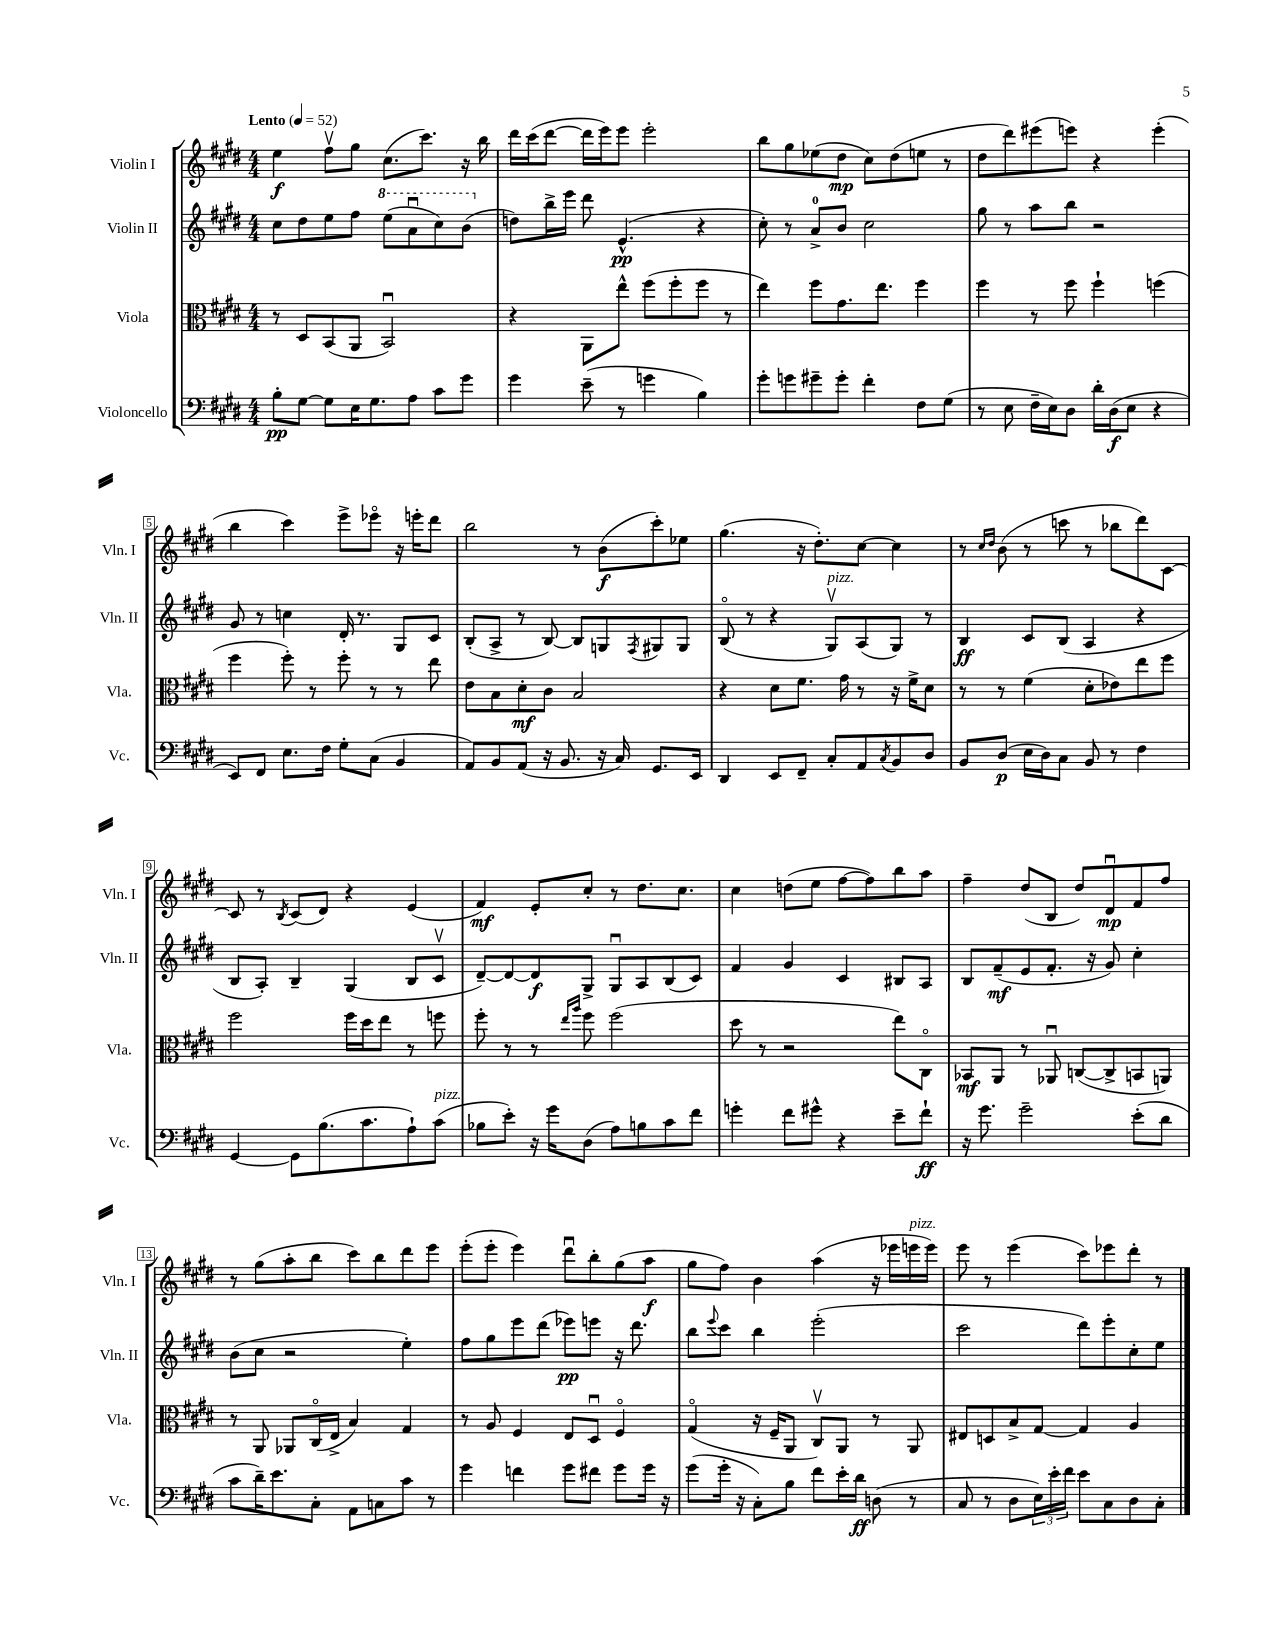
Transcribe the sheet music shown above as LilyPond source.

<<
\new StaffGroup <<
\new Staff = "s0" \with { instrumentName = "Violin I" shortInstrumentName = "Vln. I" } {
    \clef treble \key e \major \numericTimeSignature \time 4/4 \tempo "Lento" 4 = 52
    e''4\f fis''8\upbow gis''8 cis''8.( cis'''8.) r16 b''16 |
    dis'''16 cis'''16( dis'''8~ dis'''16 e'''16) e'''8 e'''2-. |
    b''8 gis''8 ees''8( dis''8\mp cis''8) dis''8( e''8 r8 |
    dis''8 dis'''8) eis'''8( e'''8) r4 e'''4-.( |
    b''4 cis'''4) e'''8-> ees'''8\flageolet r16 e'''16-. dis'''8 |
    b''2 r8 b'8\f( cis'''8-.) ees''8 |
    gis''4.( r16 dis''8.-.) cis''8~ cis''4 |
    r8 \grace { cis''16 dis''16 } b'8( r8 c'''8 r8 bes''8 dis'''8) cis'8~ |
    cis'8 r8 \acciaccatura { b8 } cis'8( dis'8) r4 e'4( |
    fis'4\mf) e'8-. cis''8-. r8 dis''8. cis''8. |
    cis''4 d''8( e''8 fis''8~ fis''8) b''8 a''8 |
    fis''4-- dis''8( b8 dis''8) dis'8\downbow\mp fis'8 fis''8 |
    r8 gis''8( a''8-. b''8 cis'''8) b''8 dis'''8 e'''8 |
    e'''8-.( e'''8-. e'''4) dis'''8\downbow b''8-. gis''8( a''8\f |
    gis''8 fis''8) b'4 a''4( r16 ees'''16 e'''16^\markup { \italic "pizz." } e'''16) |
    e'''8 r8 e'''4( cis'''8) ees'''8 dis'''8-. r8 \bar "|." |
}
\new Staff = "s1" \with { instrumentName = "Violin II" shortInstrumentName = "Vln. II" } {
    \clef treble \key e \major \numericTimeSignature \time 4/4
    cis''8 dis''8 e''8 fis''8 \ottava #1 e'''8( a''8\downbow cis'''8) b''8( \ottava #0 |
    d''8) b''16-> e'''16 dis'''8 e'4.-^\pp( r4 |
    cis''8-.) r8 a'8-0-> b'8 cis''2 |
    gis''8 r8 a''8 b''8 r2 |
    gis'8 r8 c''4 dis'16-. r8. gis8 cis'8 |
    b8-.( a8-> r8 b8~) b8 g8 \acciaccatura { fis8 } gis8 gis8 |
    b8\flageolet( r8 r4 gis8\upbow^\markup { \italic "pizz." }) a8( gis8) r8 |
    b4\ff cis'8 b8( a4 r4 |
    b8 a8-.) b4-- gis4( b8 cis'8\upbow |
    dis'8~--) dis'8~ dis'8\f gis8-> gis8\downbow a8 b8( cis'8) |
    fis'4 gis'4 cis'4 bis8 a8 |
    b8 fis'8--\mf( e'8 fis'8.-. r16 gis'8) cis''4-. |
    b'8( cis''8 r2 e''4-.) |
    fis''8 gis''8 e'''8 dis'''8( ees'''8\pp) e'''8 r16 dis'''8. |
    b''8 \appoggiatura { e'''8 } cis'''8 b''4 e'''2-.( |
    cis'''2 dis'''8) e'''8-. cis''8-. e''8 \bar "|." |
}
\new Staff = "s2" \with { instrumentName = "Viola" shortInstrumentName = "Vla." } {
    \clef alto \key e \major \numericTimeSignature \time 4/4
    r8 dis8 b,8( a,8 b,2\downbow) |
    r4 a,8 e''8-^ fis''8( fis''8-. fis''8 r8 |
    e''4) fis''8 gis'8. e''8. fis''4 |
    fis''4 r8 fis''8 fis''4-! f''4( |
    fis''4 fis''8-.) r8 fis''8-. r8 r8 e''8 |
    e'8 b8 dis'8-.\mf cis'8 b2 |
    r4 dis'8 fis'8. gis'16 r8 r16 fis'16-> dis'8 |
    r8 r8 fis'4( dis'8-. ees'8) e''8 fis''8 |
    fis''2 fis''16 dis''16 e''8 r8 f''8 |
    fis''8-. r8 r8 \grace { e''16 a''16 } fis''8 fis''2( |
    dis''8 r8 r2 e''8) cis8\flageolet |
    bes,8\mf a,8 r8 aes,8\downbow c8~( c8-> b,8 a,8) |
    r8 a,8 aes,8 cis16\flageolet( e16-> b4) gis4 |
    r8 a8 fis4 e8 dis8\downbow fis4\flageolet |
    gis4\flageolet( r16 fis16-- a,8 cis8\upbow) a,8 r8 a,8 |
    eis8 d8 b8-> gis8~ gis4 a4 \bar "|." |
}
\new Staff = "s3" \with { instrumentName = "Violoncello" shortInstrumentName = "Vc." } {
    \clef bass \key e \major \numericTimeSignature \time 4/4
    b8-.\pp gis8~ gis8 e16 gis8. a8 cis'8 gis'8 |
    gis'4 e'8--( r8 g'4 b4) |
    gis'8-. g'8 gis'8-- gis'8-. fis'4-. fis8 gis8( |
    r8 e8 fis16-- e16) dis8 dis'16-. dis16\f( e8 r4 |
    e,8) fis,8 e8. fis16 gis8-. cis8( b,4 |
    a,8) b,8 a,8( r16 b,8. r16 cis16) gis,8. e,16 |
    dis,4 e,8 fis,8-- cis8-. a,8 \acciaccatura { cis8 } b,8 dis8 |
    b,8 dis8\p( e16 dis16) cis8 b,8 r8 fis4 |
    gis,4~ gis,8 b8.( cis'8. a8-!) cis'8^\markup { \italic "pizz." }( |
    bes8 e'8-.) r16 gis'16 dis8( a8) b8 cis'8 fis'8 |
    g'4-. fis'8 gis'8-^ r4 e'8-- fis'8-!\ff |
    r16 gis'8. gis'2-- e'8-.( dis'8 |
    cis'8 dis'16--) e'8. cis8-. a,8 c8 cis'8 r8 |
    gis'4 f'4 gis'8 fis'8 gis'8 gis'16 r16 |
    gis'8( gis'16-. r16 cis8-.) b8 fis'8 e'16-. dis'16\ff d8( r8 |
    cis8 r8 dis8 \tuplet 3/2 { e16) e'16-. fis'16 } e'8 cis8 dis8 cis8-. \bar "|." |
}
>>
>>
\layout { \context { \Score \override BarNumber.stencil = #(make-stencil-boxer 0.1 0.3 ly:text-interface::print) } }
